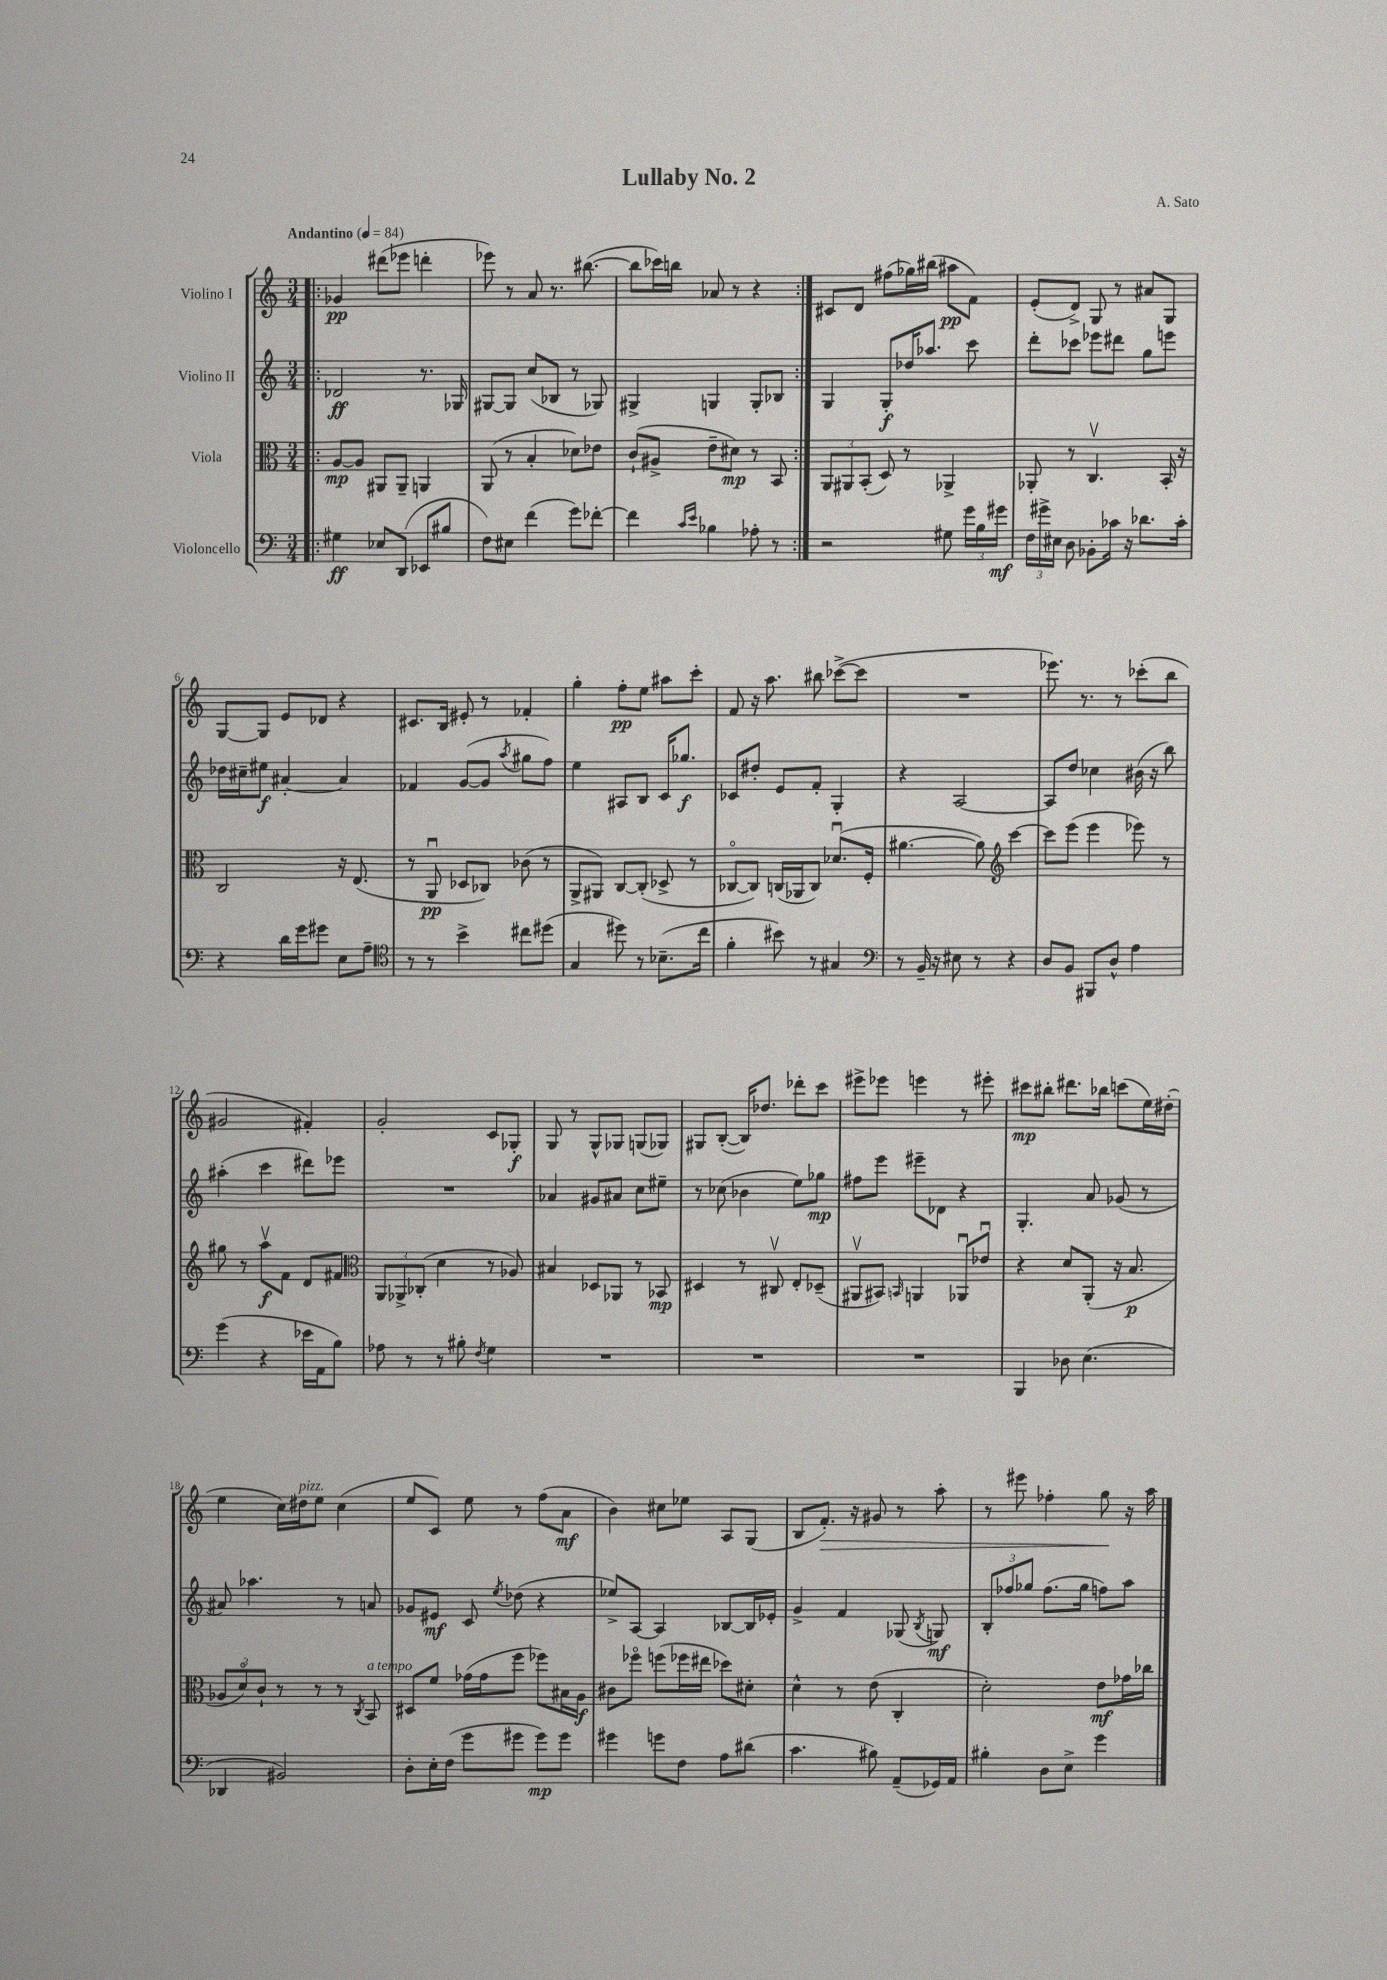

**kern	**dynam	**kern	**dynam	**kern	**dynam	**kern	**dynam
*part4	*part4	*part3	*part3	*part2	*part2	*part1	*part1
*staff4	*staff4	*staff3	*staff3	*staff2	*staff2	*staff1	*staff1
*I"Violoncello	*	*I"Viola	*	*I"Violino II	*	*I"Violino I	*
*clefF4	*	*clefC3	*	*clefG2	*	*clefG2	*
*k[]	*	*k[]	*	*k[]	*	*k[]	*
*M3/4	*	*M3/4	*	*M3/4	*	*M3/4	*
*MM84	*	*MM84	*	*MM84	*	*MM84	*
=1!|:	=1!|:	=1!|:	=1!|:	=1!|:	=1!|:	=1!|:	=1!|:
!	!	!	!	!	!	!LO:TX:a:B:t=Andantino	!
4G#X\	ff	[8A/L	mp	2d-X/	ff	4g-X/	pp
.	.	8A/J]	.	.	.	.	.
8E-X/L	.	8AA#X/L	.	.	.	(8ddd#X\L	.
(8DD/J	.	8AA#~/J	.	.	.	8eee-X\J	.
8EE-X/L	.	4AAn/	.	8.r	.	4dddn'\	.
8B#X/J	.	.	.	.	.	.	.
.	.	.	.	16G-X/	.	.	.
=2	=2	=2	=2	=2	=2	=2	=2
8F\L)	.	(8AA/	.	[8G#X/L	.	8eee-X\)	.
8E#X\J	.	8r	.	8G#/J]	.	8r	.
(4f\	.	4B'/	.	(8cc/L	.	8a/	.
.	.	.	.	8B-X/J	.	8.r	.
8g\L)	.	8d-X\L)	.	8r	.	.	.
.	.	.	.	.	.	([8.bb#X\	.
[8f-X'\J	.	8e-X\J	.	8G-X/)	.	.	.
=3	=3	=3	=3	=3	=3	=3	=3
4f-\]	.	(8c`/L	.	4G#X^/	.	8bb#\L]	.
.	.	8A#X^/J	.	.	.	16ccc-X\L)	.
.	.	.	.	.	.	16bbn\JJ	.
16qqc/LL	.	.	.	.	.	.	.
16qqe/JJ	.	.	.	.	.	.	.
4B-X\	.	8e~\L	.	4Gn/	.	8a-X/	.
.	.	8d#X\J)	mp	.	.	8r	.
8A-X'\	.	8r	.	8G'/L	.	4r	.
8r	.	8BB/	.	8B-X/J	.	.	.
=4:|!	=4:|!	=4:|!	=4:|!	=4:|!	=4:|!	=4:|!	=4:|!
2r	.	12AA/L	.	4G/	.	8c#X/L	.
.	.	12AA#X/	.	.	.	.	.
.	.	.	.	.	.	8d/J	.
.	.	(12BB'/J	.	.	.	.	.
.	.	8D/)	.	8G'/L	f	(8ff#X\L	.
.	.	8r	.	16dd-X/K	.	16gg-X\L)	.
.	.	.	.	8.aa-X/J	.	(16bb#X\JJ	.
8G#X\	.	4AA-X^/	.	.	.	8aa#X\L	pp
24g\LL	.	.	.	8ccc\	.	8f\J)	.
24B\	.	.	.	.	.	.	.
24g#X\JJ	mf	.	.	.	.	.	.
=5	=5	=5	=5	=5	=5	=5	=5
24F\LL	.	8AA-X'/	.	8ddd'\L	.	(8e'/L	.
24g#X^\	.	.	.	.	.	.	.
24E#X\JJ	.	.	.	.	.	.	.
8D\	.	8r	.	8ccc-X\J	.	8d^/J)	.
8BB-X'\L	.	4.Cv/	.	8eee-X\L	.	8G/	.
16c-X\Jk	.	.	.	8ddd#X\J	.	8r	.
16r	.	.	.	.	.	.	.
8.d-X\L	.	.	.	8gg\L	.	8a#X/L	.
.	.	16BB'/	.	8eeen\J	.	8G/J	.
16c-'\Jk	.	16r	.	.	.	.	.
!!LO:LB:g=z
=6	=6	=6	=6	=6	=6	=6	=6
4r	.	2C/	.	16dd-X\LL	.	[8G/L	.
.	.	.	.	16cc#X~\J	.	.	.
.	.	.	.	8ee#X\J	f	8G/J]	.
16d\LL	.	.	.	[4a#X'/	.	8e/L	.
16g\J	.	.	.	.	.	.	.
8g#X\J	.	.	.	.	.	8d-X/J	.
8E\L	.	16r	.	4a#/]	.	4r	.
.	.	(8.E/	.	.	.	.	.
8A~\J	.	.	.	.	.	.	.
=7	=7	=7	=7	=7	=7	=7	=7
*clefC4	*	*	*	*	*	*	*
8r	.	8r	.	4f-X/	.	8.c#X/L	.
8r	.	8AAu/	pp	.	.	.	.
.	.	.	.	.	.	16B/Jk	.
4b^\	.	8D-X/L	.	([8g/L	.	8e#X'/	.
.	.	8C-X/J)	.	8g/J]	.	8r	.
.	.	.	.	8qaa/	.	.	.
8cc#X\L	.	(8c-X\	.	8gg#X\L	.	4f-X'/	.
(8dd#X\J	.	8r	.	8ff\J)	.	.	.
=8	=8	=8	=8	=8	=8	=8	=8
4G/	.	8AA^/L	.	4ee\	.	4gg'\	.
.	.	8AA#X/J)	.	.	.	.	.
8dd#X\)	.	[8C/L	.	8A#X/L	.	8ff'\L	pp
8r	.	(8C'/J]	.	8B/J	.	8ee\J	.
(8.B-X~\L	.	8D-X^/	.	16c/KL	.	8aa#X\L	.
.	.	.	.	8.gg-X/J	f	.	.
.	.	8r	.	.	.	8ccc'\J	.
16cc\Jk	.	.	.	.	.	.	.
=9	=9	=9	=9	=9	=9	=9	=9
4f'\	.	[8C-X/L	.	8c-X/L	.	8f/	.
.	.	8C-/J])	.	8dd#X'/J	.	16r	.
.	.	.	.	.	.	8.aa\	.
8b#X\)	.	(16Cn/LL	.	8e/L	.	.	.
.	.	16AA-X/J	.	.	.	.	.
8r	.	8C/J)	.	8f'/J	.	8bb#X\	.
4G#X/	.	(8.d-Xu/L	.	4G'/	.	([8ccc-X^\L	.
.	.	.	.	.	.	8ccc-\J]	.
.	.	16F'/Jk	.	.	.	.	.
=10	=10	=10	=10	=10	=10	=10	=10
*clefF4	*	*	*	*	*	*	*
8r	.	[4.a#X\	.	4r	.	2.r	.
16BB~/	.	.	.	.	.	.	.
16r	.	.	.	.	.	.	.
8E#X\	.	.	.	[2A/	.	.	.
8r	.	8a#\])	.	.	.	.	.
*	*	*clefG2	*	*	*	*	*
4r	.	[4ccc\	.	.	.	.	.
=11	=11	=11	=11	=11	=11	=11	=11
8D/L	.	8ccc\L]	.	8A/L]	.	8.eee-X\)	.
8BB/J	.	(8eee\J	.	8dd/J	.	.	.
.	.	.	.	.	.	8.r	.
8BBB#X/L	.	4eee\	.	4cc-X\	.	.	.
8D^^/J	.	.	.	.	.	8r	.
4A\	.	8eee-X\)	.	(16b#X\	.	(8ccc-X'\L	.
.	.	.	.	16r	.	.	.
.	.	8r	.	8bb\)	.	8bb\J	.
!!LO:LB:g=z
=12	=12	=12	=12	=12	=12	=12	=12
(4g\	.	8gg#X\	.	(4aa#X'\	.	2g#X/	.
.	.	8r	.	.	.	.	.
4r	.	8aav\L	f	4ccc\	.	.	.
.	.	8f\J	.	.	.	.	.
16e-X\LL	.	8d/L	.	8ddd#X\L)	.	4f#X'/)	.
16AA\J	.	.	.	.	.	.	.
8B\J)	.	8f#X/J	.	8eee-X\J	.	.	.
=13	=13	=13	=13	=13	=13	=13	=13
*	*	*clefC3	*	*	*	*	*
8A-X\	.	12AA/L	.	2.r	.	2g'/	.
.	.	12AA-X^/	.	.	.	.	.
8r	.	.	.	.	.	.	.
.	.	(12C-X'/J	.	.	.	.	.
8r	.	4d\	.	.	.	.	.
8B#X'\	.	.	.	.	.	.	.
8qF/	.	.	.	.	.	.	.
4G\	.	8r	.	.	.	8c/L	.
.	.	8A-X/)	.	.	.	8G-X'/J	f
=14	=14	=14	=14	=14	=14	=14	=14
2.r	.	4B#X/	.	4a-X/	.	8G/	.
.	.	.	.	.	.	8r	.
.	.	8D-X/L	.	8g#X/L	.	8G^^/L	.
.	.	8AA-X/J	.	8a#X/J	.	8G-X/J	.
.	.	8r	.	8cc\L	.	(8Gn/L	.
.	.	8BB-X/	mp	8ee#X~\J	.	8G-X/J)	.
=15	=15	=15	=15	=15	=15	=15	=15
2.r	.	4D#X/	.	8r	.	8G#X/L	.
.	.	.	.	(8cc-X\	.	([8B'/J	.
.	.	8r	.	4b-X\	.	16B/KL])	.
.	.	.	.	.	.	8.dd-X/J	.
.	.	8C#Xv/	.	.	.	.	.
.	.	8E'/L	.	8ee\L)	.	8ddd-X'\L	.
.	.	(8D-X~/J	.	8gg-X\J	mp	8ccc\J	.
=16	=16	=16	=16	=16	=16	=16	=16
2.r	.	8AA#Xv/L	.	8ff#X\L	.	8eee#X^\L	.
.	.	8BB#X/J)	.	8eee\J	.	8eee-X\J	.
.	.	16qqBBn/	.	.	.	.	.
.	.	4AAn/	.	8eee#X~\L	.	4eeen\	.
.	.	.	.	8d-X\J	.	.	.
.	.	8AA-Xu/L	.	4r	.	8r	.
.	.	8e-Xu/J	.	.	.	8eee#X'\	.
=17	=17	=17	=17	=17	=17	=17	=17
4BBB/	.	4r	.	4.G'/	.	8ccc#X\L	mp
.	.	.	.	.	.	8bb#X'\J	.
8D-X\	.	8d/L	.	.	.	8.ddd#X\L	.
(4.E\	.	(8AA'/J	.	8a/	.	.	.
.	.	.	.	.	.	16bb-X\Jk	.
.	.	16r	.	(8g-X/	.	(8cccn\L	.
.	.	8.B/	p	.	.	.	.
.	.	.	.	8r	.	16ee\L)	.
.	.	.	.	.	.	(16dd#X'\JJ	.
!!LO:LB:g=z
=18	=18	=18	=18	=18	=18	=18	=18
4DD-X/	.	12A-X/L	.	8a#X/)	.	4ee\	.
.	.	12d/)	.	.	.	.	.
.	.	.	.	4.aa-X\	.	.	.
.	.	12c`/J	.	.	.	.	.
2BB#X/)	.	8r	.	.	.	16cc\LL)	.
!	!	!	!	!	!	!LO:TX:a:i:t=pizz.	!
.	.	.	.	.	.	16dd#X\J	.
.	.	8r	.	.	.	8ee\J	.
.	.	8r	.	8r	.	(4cc\	.
.	.	8qC/	.	.	.	.	.
!	!	!LO:TX:a:i:t=a tempo	!	!	!	!	!
.	.	8BB/	.	8an/	.	.	.
=19	=19	=19	=19	=19	=19	=19	=19
8D'\L	.	8D#X/L	.	8g-X/L	.	8ee/L	.
16E'\L	.	8f/J	.	8e#X/J	mf	8c/J)	.
(16F\JJ	.	.	.	.	.	.	.
8g\L	.	(16g-X\LL	.	8c/	.	8ee\	.
.	.	16g-\J	.	.	.	.	.
.	.	.	.	8qee/	.	.	.
8g#X\J	.	8ff\J	.	(8dd-X\	.	8r	.
8g#\L)	mp	8ff-X\L)	.	4r	.	(8ff\L	.
8g#\J	.	16B#X\L	.	.	.	8a\J	mf
.	.	16A\JJ	f	.	.	.	.
=20	=20	=20	=20	=20	=20	=20	=20
4g#X\	.	8c#X\L	.	8ee-X^/L)	.	4b\)	.
.	.	8ff-X\J	.	[8A/J	.	.	.
8gn\L	.	(8ffn\L	.	4A/]	.	8cc#X\L	.
8F\J	.	16ff-X\L	.	.	.	8ee-X\J	.
.	.	16ee#X\JJ	.	.	.	.	.
8A\L	.	8dd-X\L)	.	[8B-X/L	.	8A/L	.
(8d#X\J	.	8d#X'\J	.	16B-/L]	.	(8G/J	.
.	.	.	.	16e-X'/JJ	.	.	.
=21	=21	=21	=21	=21	=21	=21	=21
4.c\	.	4d^^\	.	4g^/	.	8B/L	.
!	!	!	!	!	!	!	!LO:HP:b
.	.	.	.	.	.	8.f'/J)	>
.	.	8r	.	4f/	.	.	.
.	.	.	.	.	.	16r	.
8B#X\)	.	(8e\	.	.	.	8g#X/	.
(8AA~/L	.	4C'/	.	(8G-X/	.	8r	.
.	.	.	.	8qB/	.	.	.
16GG-X/L)	.	.	.	8Gn/)	mf	8aa'\	.
16AA/JJ	.	.	.	.	.	.	.
=22	=22	=22	=22	=22	=22	=22	=22
4B#X'\	.	2d'\)	.	12B'/L	.	8r	.
.	.	.	.	12ff-X/	.	.	.
.	.	.	.	.	.	8eee#X\	.
.	.	.	.	12gg-X/J	.	.	.
8D\L	.	.	.	(8.ff-\L	.	4ff-X'\	.
8E^\J	.	.	.	.	.	.	.
.	.	.	.	16gg-\Jk	.	.	.
4g\	.	8e\L	mf	8ffn\L)	.	8gg\	.
.	.	16g-X\L	.	8aa\J	.	16r	]
.	.	16cc-X\JJ	.	.	.	16aa\	.
==	==	==	==	==	==	==	==
*-	*-	*-	*-	*-	*-	*-	*-
